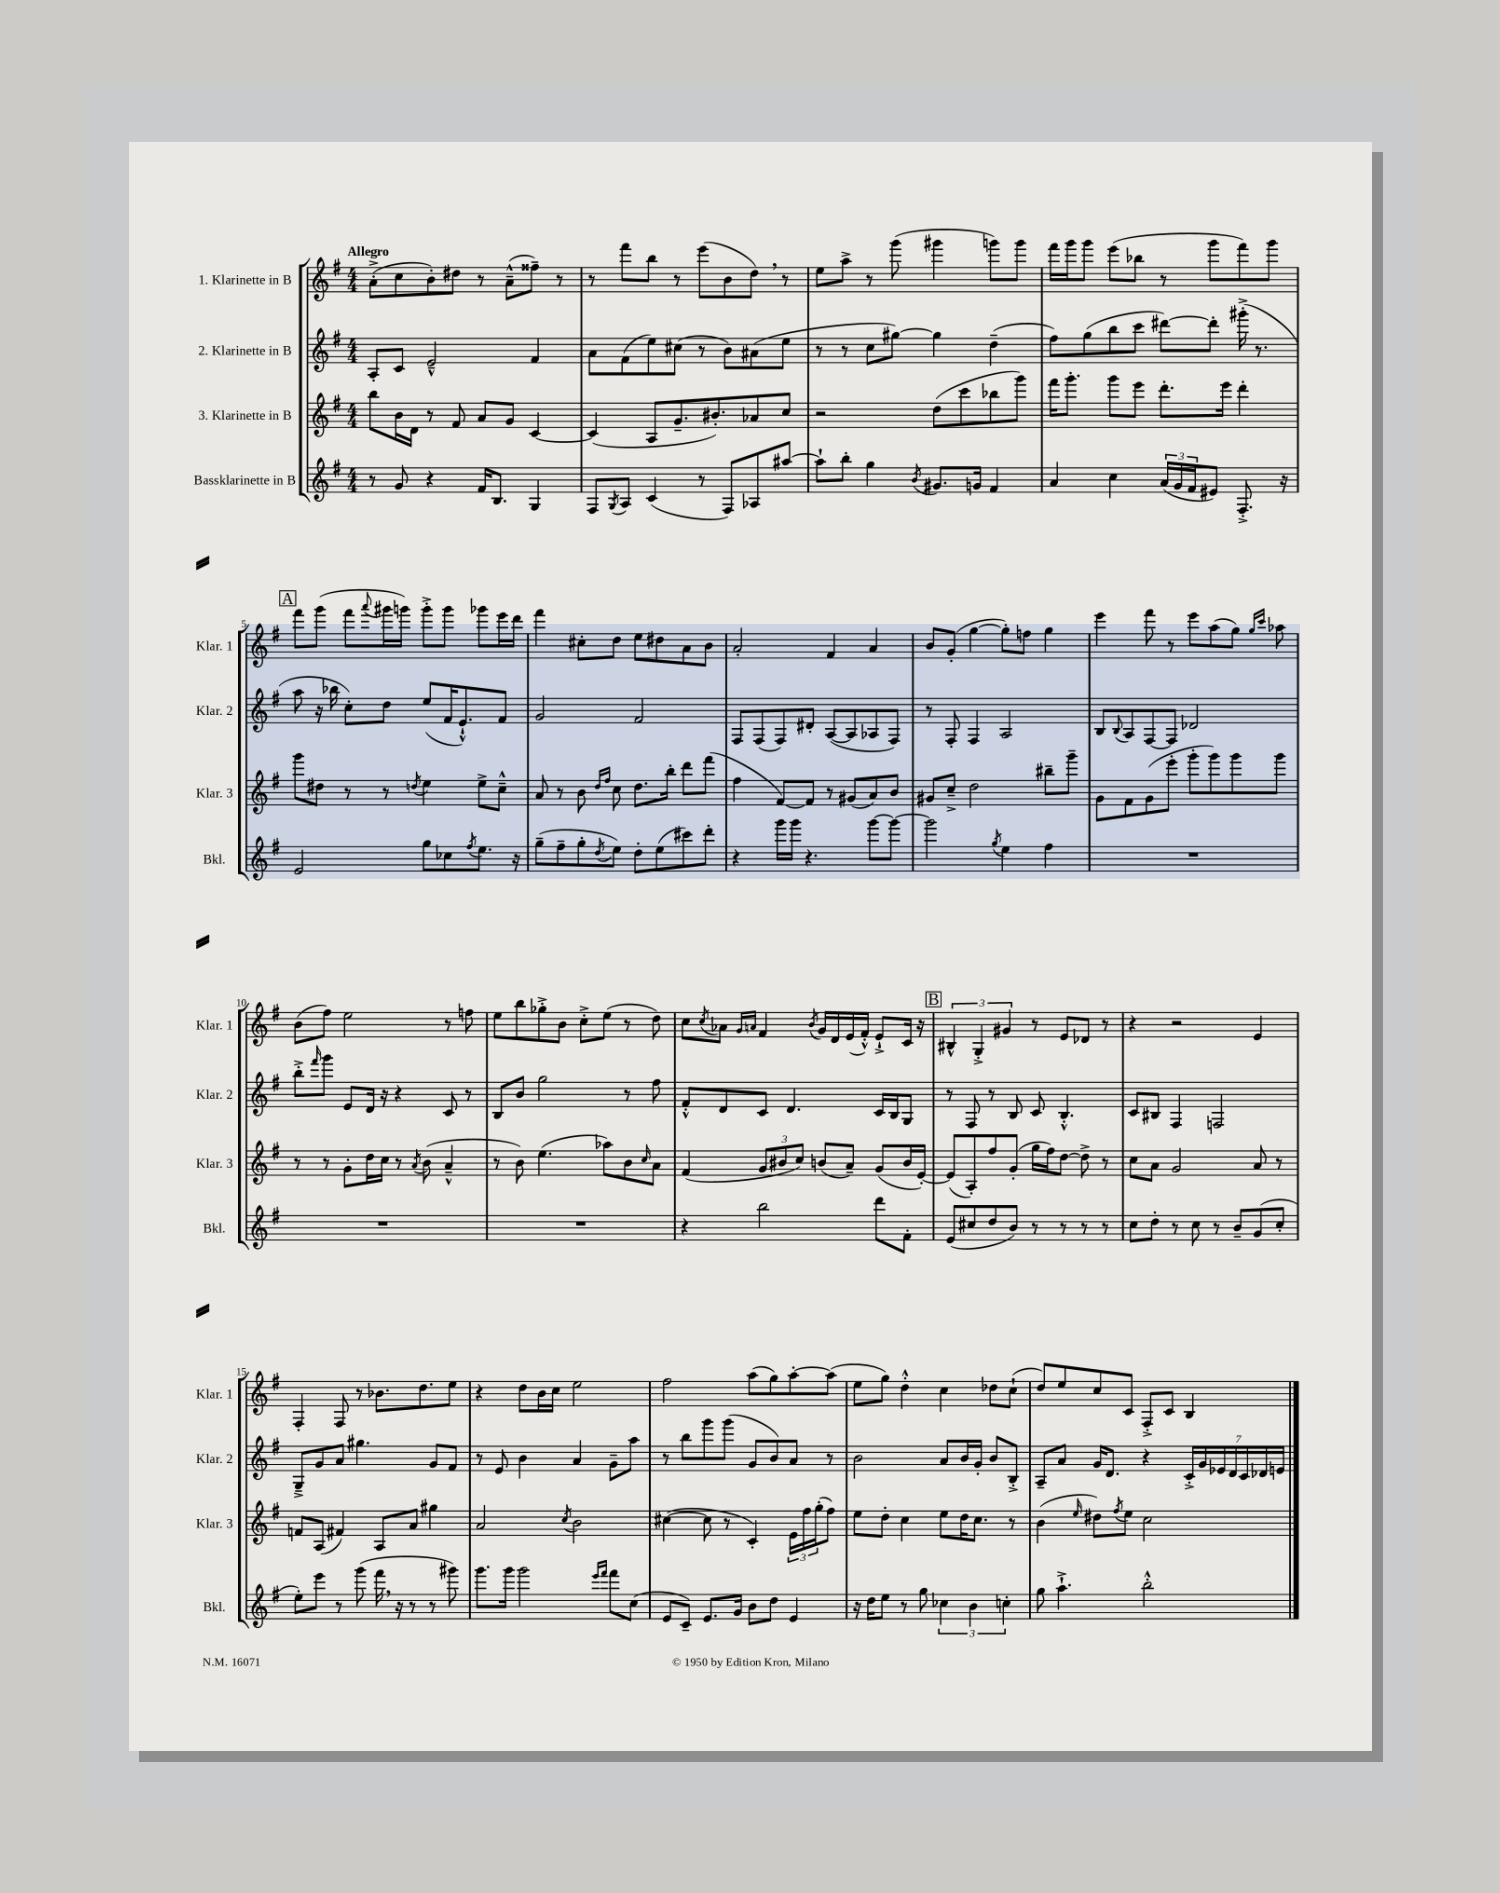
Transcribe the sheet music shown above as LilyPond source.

<<
\new StaffGroup <<
\new Staff = "s0" \with { instrumentName = "1. Klarinette in B" shortInstrumentName = "Klar. 1" } {
    \clef treble \key g \major \numericTimeSignature \time 4/4 \tempo "Allegro"
    a'8-.->( c''8 b'8-.) dis''8 r8 a'8---^( fisis''8--) r8 |
    r8 fis'''8 b''8 r8 e'''8( b'8 d''8) \breathe r8 |
    e''8 a''8-> r8 g'''8( gis'''4 g'''8) g'''8 |
    fis'''16 g'''16 g'''8 e'''8( bes''8 r8 g'''8 fis'''8) g'''8 |
    \mark \markup { \box "A" } fis'''8 g'''8( fis'''8 \appoggiatura { a'''8 } gis'''16 g'''16) g'''8-.-> g'''8 ges'''8 e'''16 d'''16 |
    fis'''4 cis''8-. d''8 e''8 dis''8 a'8 b'8 |
    a'2-. fis'4 a'4 |
    b'8 g'8-.( g''4~ g''8-.) f''8 g''4 |
    e'''4 fis'''8 r8 e'''8 a''8( g''8) \grace { g''16 c'''16 } aes''8 |
    b'8( fis''8) e''2 r8 f''8 |
    e''8 b''8 ges''8-.-> b'8 c''8-.-> e''8( r8 d''8) |
    c''8 \acciaccatura { c''8 } aes'8 \grace { g'16 a'16 } fis'4 \acciaccatura { b'8 } g'16 d'16 e'16( fis'16-.-^) e'8-!-> c'16 r16 |
    \mark \markup { \box "B" } \tuplet 3/2 { bis4-^ g4-.-> gis'4 } r8 e'8 des'8 r8 |
    r4 r2 e'4 |
    fis4-. fis8 r8 bes'8. d''8. e''8 |
    r4 d''8 b'16 c''16 e''2 |
    fis''2 a''8( g''8) a''8~-. a''8( |
    e''8 g''8) d''4-.-^ c''4 des''8 c''8-!( |
    d''8) e''8 c''8 c'8 fis8-.-> c'8 b4 \bar "|." |
}
\new Staff = "s1" \with { instrumentName = "2. Klarinette in B" shortInstrumentName = "Klar. 2" } {
    \clef treble \key g \major \numericTimeSignature \time 4/4
    a8-. c'8 e'2---^ fis'4 |
    a'8 fis'8( e''8) cis''8( r8 b'8) ais'8( e''8 |
    r8 r8 c''8 gis''8~) gis''4 d''4--( |
    fis''8) g''8( b''8 c'''8 dis'''8~) dis'''8-. gis'''16-.->( r8. |
    \mark \markup { \box "A" } a''8 r16 bes''16 c''8-.) d''8 e''8( fis'16 e'8.-!-^) fis'8 |
    g'2 fis'2 |
    fis8 fis8( fis8) dis'8-. a8~( a8 aes8 fis8) |
    r8 fis8-. fis4 a2 |
    b8 \appoggiatura { b8 } a8 fis8~ fis8 des'2 |
    b''8-.-> \grace { fis'''16 } g'''8 e'8 d'16 r16 r4 c'8 r8 |
    b8 b'8 g''2 r8 fis''8 |
    fis'8-.-^ d'8 c'8 d'4. c'16 b16 g8 |
    \mark \markup { \box "B" } r8 fis8 r8 b8 c'8 b4.-.-^ |
    c'8 bis8 fis4 f2 |
    g8---> g'8 a'8 gis''4. g'8 fis'8 |
    r8 e'8 b'4 a'4 g'8-- a''8 |
    r8 b''8 g'''8 g'''8( g'8 b'8) a'8 r8 |
    b'2 a'8 b'16 g'16-. b'8 b8-.-> |
    a8-- a'8 g'16 d'8. r4 \tuplet 7/4 { c'16-.-> g'16 ees'16 d'16 c'16 des'16 e'16 } \bar "|." |
}
\new Staff = "s2" \with { instrumentName = "3. Klarinette in B" shortInstrumentName = "Klar. 3" } {
    \clef treble \key g \major \numericTimeSignature \time 4/4
    b''8 b'16 d'16 r8 fis'8 a'8 g'8 c'4~ |
    c'4( a8 g'8.-- bis'8.-.) aes'8 c''8 |
    r2 d''8( c'''8 bes''8 g'''8) |
    fis'''16 g'''8.-. g'''8 e'''8 d'''8.-. e'''16 d'''4-. |
    \mark \markup { \box "A" } g'''8 dis''8 r8 r8 \acciaccatura { d''8 } e''4 e''8-> c''8---^ |
    a'8 r8 b'8 \grace { d''16 fis''16 } c''8 d''8. b''16-. d'''8 fis'''8( |
    fis''4 fis'8~) fis'8 r8 gis'8( a'8) b'8 |
    gis'8 c''8---> d''2 bis''8-- g'''8-- |
    g'8 fis'8 g'8( e'''8-. g'''8-. g'''8) g'''8 g'''8 |
    r8 r8 g'8-. d''16 c''16 r8 \acciaccatura { a'8 } b'8( a'4---^ |
    r8 b'8) e''4.( aes''8) b'8 \grace { c''16 } a'8 |
    fis'4( \tuplet 3/2 { g'8 bis'8 c''8) } b'8( a'8--) g'8( b'16 e'16~-.) |
    \mark \markup { \box "B" } e'8( a8-.) fis''8 g'8-.( g''16 fis''16) d''8~ d''8-> r8 |
    c''8 a'8 g'2 a'8 r8 |
    f'8 a8( fis'4) a8 a'8 gis''4 |
    a'2 \acciaccatura { c''8 } b'2 |
    cis''4~( cis''8 r8 c'4-.) \tuplet 3/2 { e'16 fis''16 g''16-.( } fis''8) |
    e''8 d''8-. c''4 e''8 d''16 c''8. r8 |
    b'4( \grace { e''16 } dis''8) \acciaccatura { fis''8 } e''8 c''2 \bar "|." |
}
\new Staff = "s3" \with { instrumentName = "Bassklarinette in B" shortInstrumentName = "Bkl." } {
    \clef treble \key g \major \numericTimeSignature \time 4/4
    r8 g'8 r4 fis'16 b8. g4 |
    fis8 \acciaccatura { g8 } a8 c'4( r8 fis8) aes8 ais''8~ |
    ais''8-! b''8-. g''4 \acciaccatura { b'8 } gis'8. g'16 fis'4 |
    a'4 c''4 \tuplet 3/2 { a'16( g'16 fis'16 } eis'8) fis8.-.-> r16 |
    \mark \markup { \box "A" } e'2 g''8 ces''8 \acciaccatura { fis''8 } e''8. r16 |
    g''8--( fis''8-- g''8-. \acciaccatura { d''8 } e''8) d''8-. e''8( cis'''8) d'''8-. |
    r4 g'''16 g'''16 r4. g'''8~ g'''8~ |
    g'''2 \acciaccatura { g''8 } e''4 fis''4 |
    R1 |
    R1 |
    R1 |
    r4 b''2 d'''8 fis'8-. |
    \mark \markup { \box "B" } e'8( cis''8 d''8 b'8) r8 r8 r8 r8 |
    c''8 d''8-. r8 c''8 r8 b'8-- g'8( c''8-. |
    e''8-.) e'''8 r8 g'''8( fis'''16 \breathe r16 r8 r8 gis'''8) |
    g'''8. g'''16 g'''2 \grace { e'''16 fis'''16 } fis'''8 c''8( |
    e'8 c'8--) e'8. g'16 b'8 d''8 e'4 |
    r16 d''16 e''8 r8 g''8 \tuplet 3/2 { ces''4 b'4 c''4-. } |
    g''8 a''4.-!-> b''2-.-^ \bar "|." |
}
>>
>>
